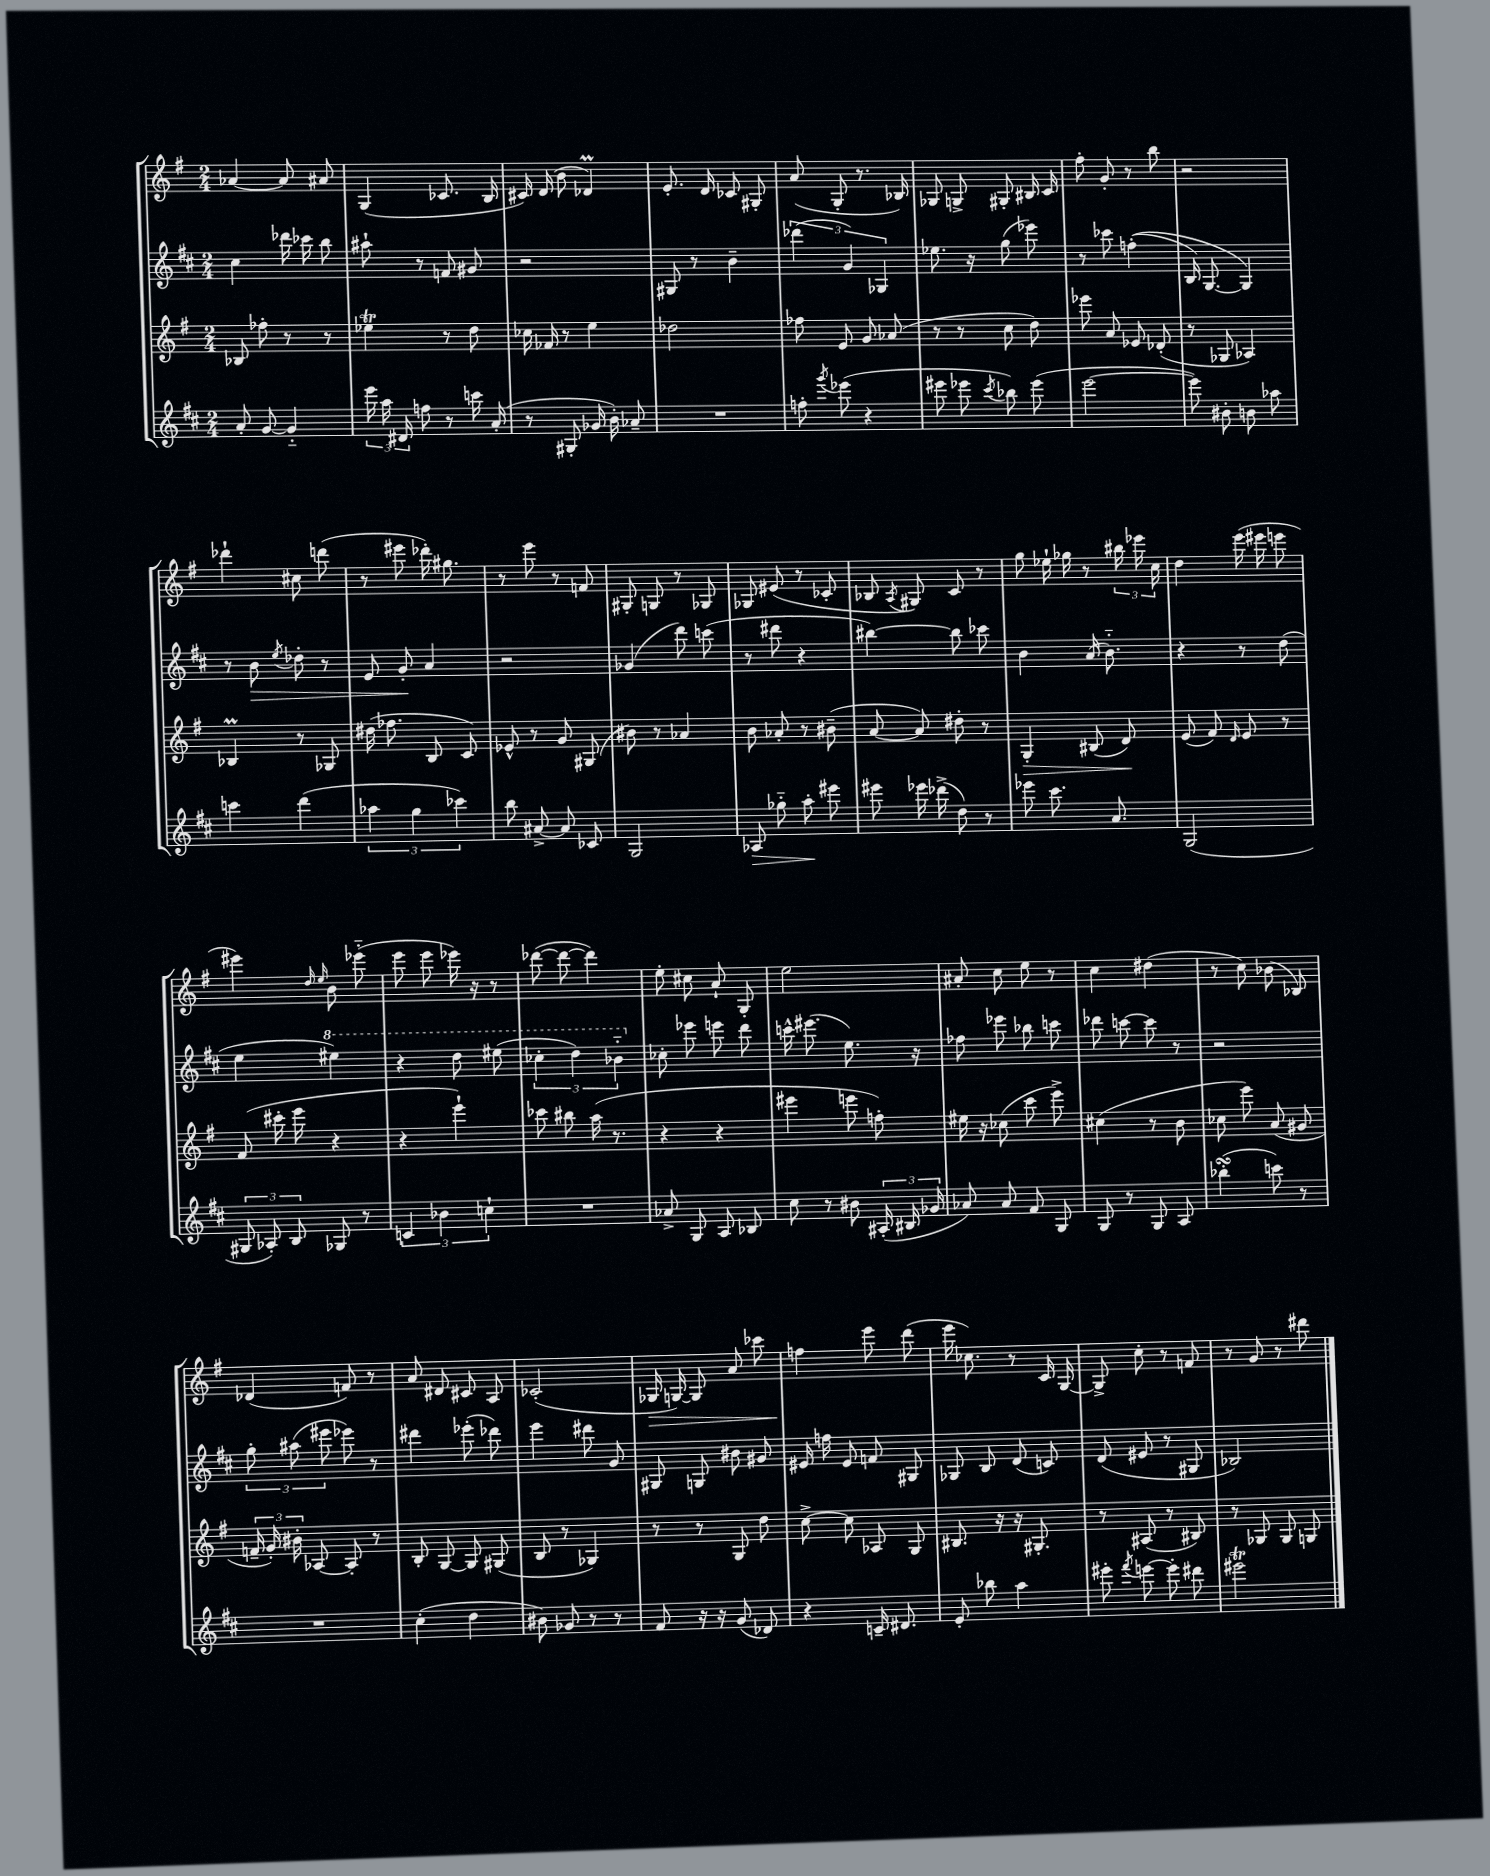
<<
\new StaffGroup <<
\new Staff = "s0" {
    \clef treble \key g \major \numericTimeSignature \time 2/4
    \autoBeamOff aes'4~ aes'8 ais'8 |
    g4( ces'8. b16 |
    cis'16) d'16( b'8 des'4\prall) |
    e'8.-. d'16 ces'8 gis8-. |
    a'8( g8-. r8. bes16) |
    ges8 g8-> gis8-. bis16 c'16 |
    fis''8-. g'8-. r8 b''8 |
    r2 |
    des'''4-! cis''8 d'''8( |
    r8 eis'''8 des'''16-.) gis''8. |
    r8 e'''8 r8 f'8 |
    gis8-. g8 r8 ges8 |
    ges8 eis'8( r8 ces'8-. |
    bes8 \acciaccatura { a8 } gis8) c'8 r8 |
    g''8 ees''16-! ges''16 r8 \tuplet 3/2 { bis''16 ees'''16 c''16 } |
    d''4 e'''16( eis'''16 e'''8 |
    eis'''4) \grace { d''16 e''16 } b'8 ees'''8-_( |
    e'''8 e'''8 ees'''16) r16 r8 |
    des'''8~( des'''8~ des'''4) |
    e''8-. cis''8 a'8-! g8-. |
    e''2 |
    ais'8-. c''8 e''8 r8 |
    c''4 dis''4( |
    r8 c''8) bes'8( bes8) |
    des'4( f'8) r8 |
    a'8 dis'8 cis'8 a8 |
    ces'2-.( |
    ges16\> g16~) g8 a'8 ces'''8 |
    f''4\! e'''8 d'''8( |
    e'''16 ces''8.) r8 c'16 g16~ |
    g8-> c''8-. r8 f'8 |
    r8 g'8 r8 dis'''8 \bar "|." |
}
\new Staff = "s1" {
    \clef treble \key d \major \numericTimeSignature \time 2/4
    \autoBeamOff cis''4 des'''16 ces'''16 b''8 |
    ais''8-! r8 f'8 gis'8 |
    r2 |
    gis8 r8 b'4-- |
    \tuplet 3/2 { des'''4( g'4) ges4 } |
    ees''8. r16 g''8( ees'''8) |
    r8 ces'''8 f''4-.(\( |
    b16) g8.~ g4\) |
    r8 b'8\> \acciaccatura { e''8 } des''8-. r8 |
    e'8 g'8-.\! a'4 |
    r2 |
    ges'4( d'''8) c'''8( |
    r8 dis'''8 r4 |
    bis''4~) bis''8 ces'''8 |
    b'4 a'16( b'8.-_) |
    r4 r8 d''8( |
    e''4 \ottava #1 eis'''4) |
    r4 d'''8 eis'''8( |
    \tuplet 3/2 { ces'''4-. d'''4) bes''4-_ \ottava #0 } |
    ces''8-. ees'''8 e'''8 d'''8 |
    c'''16-^ eis'''8.( e''8.) r16 |
    fes''8 ees'''8 bes''8 c'''8 |
    des'''8 c'''8~ c'''8 r8 |
    r2 |
    \tuplet 3/2 { g''8-. ais''8( eis'''8 } ees'''8) r8 |
    dis'''4 ees'''8-.( des'''8) |
    e'''4 dis'''8 g'8 |
    gis8 g8 bis'8 gis'8 |
    eis'16 f''16 eis'8 f'8 gis8 |
    ges8 b8 d'8( c'8) |
    d'8( eis'8 r8 gis8 |
    bes2) \bar "|." |
}
\new Staff = "s2" {
    \clef treble \key g \major \numericTimeSignature \time 2/4
    \autoBeamOff bes8 fes''8-. r8 r8 |
    ees''4\trill r8 d''8 |
    ces''16 fes'16 r8 e''4 |
    des''2 |
    fes''8 e'8 g'8 aes'8( |
    r8 r8 c''8 d''8) |
    ees'''8 a'8 ees'8 des'8-.( |
    r8 ges8 aes4) |
    bes4\prall r8 ges8 |
    dis''16( fes''8. b8 c'8) |
    ees'8-^ r8 g'8 gis8( |
    bis'8) r8 aes'4 |
    b'8 aes'8-. r8 bis'8--( |
    a'8~ a'8) dis''8-. r8 |
    g4-.\> bis8( d'8\!) |
    e'8( fis'8) \grace { d'16 } e'8 r8 |
    fis'8( cis'''16-. e'''16 r4 |
    r4 e'''4-!) |
    ces'''8 bis''8 a''16( r8. |
    r4 r4 |
    eis'''4 e'''8 f''8-.) |
    eis''16 r16 ces''8( c'''8 e'''8->) |
    cis''4( r8 b'8 |
    ces''8 e'''8) a'8( gis'8 |
    \tuplet 3/2 { f'16-- g'16-.) bis'16-. } aes8~ aes8-. r8 |
    b8-. g8~ g8 gis8( |
    b8 r8 ges4) |
    r8 r8 g8 d''8 |
    c''8~-> c''8 aes8 g8 |
    bis8. r16 r16 gis8.-. |
    r8 ais8( r8 bis8) |
    r8 ges8 ges8 g8 \bar "|." |
}
\new Staff = "s3" {
    \clef treble \key d \major \numericTimeSignature \time 2/4
    \autoBeamOff a'8-. g'8~ g'4-_ |
    \tuplet 3/2 { e'''16 a''16 dis'16 } f''8 r8 c'''16 a'16-.( |
    r8 gis8-. ges'16 b'16-.) aes'8-- |
    R2 |
    f''8-. \acciaccatura { g'''8 } ees'''8( r4 |
    eis'''8 ees'''8 \acciaccatura { cis'''8 } bes''8) ees'''8( |
    e'''2~ |
    e'''8) bis'8-. b'8 aes''8 |
    c'''4 d'''4( |
    \tuplet 3/2 { aes''4 g''4 ces'''4) } |
    b''8 ais'8~-> ais'8 ces'8 |
    g2 |
    aes8\> ges''8-_ a''8-.\! eis'''8 |
    eis'''8 ees'''16 des'''16->( d''8) r8 |
    ees'''8 cis'''8. a'8. |
    g2( |
    \tuplet 3/2 { gis8 aes8-.) b8 } ges8 r8 |
    \tuplet 3/2 { c'4 bes'4 c''4-! } |
    R2 |
    aes'8-> g8 a8 bes8 |
    cis''8 r8 bis'8 \tuplet 3/2 { ais16-.( bis16 ges'16 } |
    aes'8) aes'8 fis'8 g8 |
    g8 r8 g8 a8 |
    bes''4-.\turn( c'''8) r8 |
    R2 |
    cis''4-.( d''4 |
    bis'8) ges'8 r8 r8 |
    fis'8 r16 r16 g'8( des'8) |
    r4 c'16-- dis'8. |
    e'8-. bes''8 a''4 |
    eis'''8-. \acciaccatura { fis'''8 } e'''8~ e'''8-. dis'''8 |
    eis'''2\trill \bar "|." |
}
>>
>>
\layout { \context { \Score \remove "Bar_number_engraver" } }
